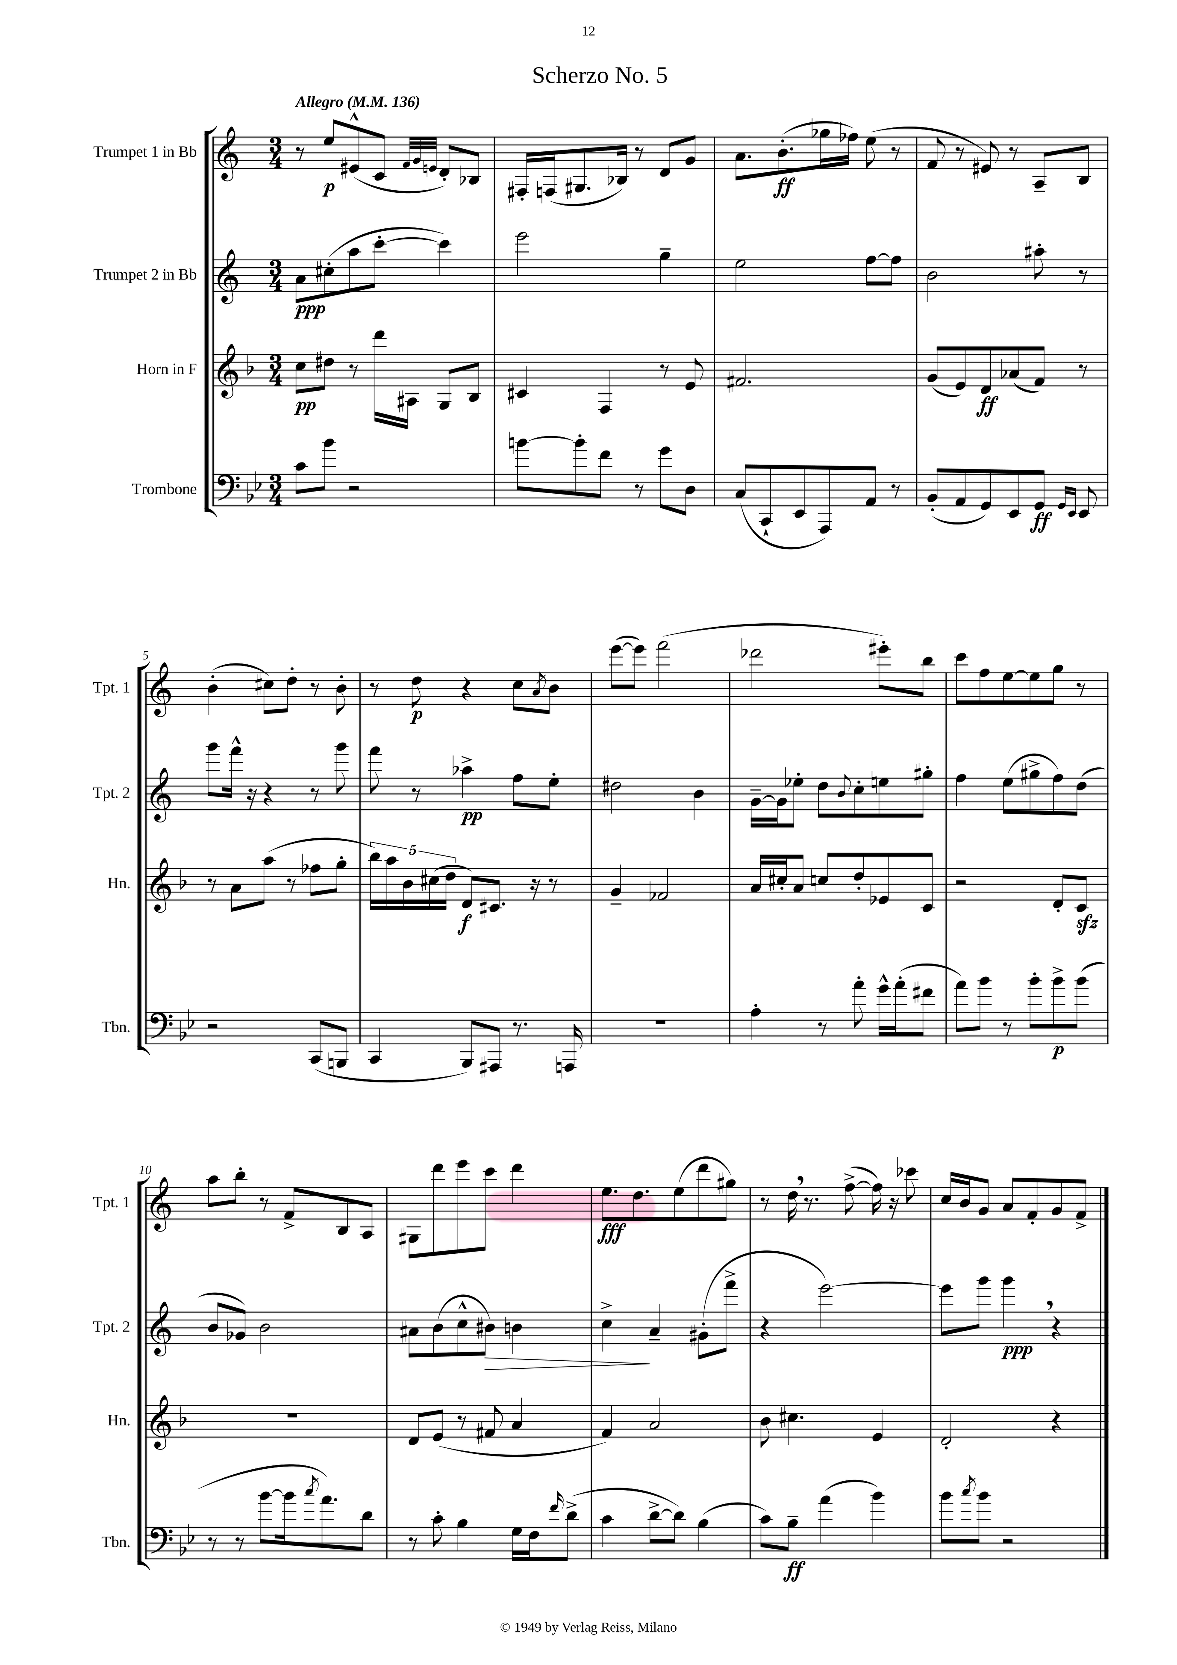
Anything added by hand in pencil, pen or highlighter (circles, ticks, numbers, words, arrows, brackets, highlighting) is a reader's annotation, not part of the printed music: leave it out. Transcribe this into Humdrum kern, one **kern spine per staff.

**kern	**kern	**kern	**kern
*staff4	*staff3	*staff2	*staff1
*clefF4	*clefG2	*clefG2	*clefG2
*k[b-e-]	*k[b-]	*k[]	*k[]
*M3/4	*M3/4	*M3/4	*M3/4
*MM136	*MM136	*MM136	*MM136
8c	8cc	8a	8r
8b-	8dd#	(8cc#'	8ee
2r	8r	8aa	(8e#^^
.	16ddd	[8ccc'	8c
.	16A#	.	.
.	.	.	32qqf
.	.	.	32qqg
.	.	.	32qqe
.	8G	4ccc])	8d')
.	8B-	.	8B-
=	=	=	=
[8b	4c#	2eee	16F#'
.	.	.	(16F
8b']	.	.	8.G#
8f	4F	.	.
.	.	.	16B-)
8r	.	.	8r
8g	8r	4gg~	8d
8D	8e	.	8g
=	=	=	=
(8C	2.f#	2ee	8.a
8CC`	.	.	.
.	.	.	(8.b'
8EE-	.	.	.
8AAA)	.	.	16gg-
.	.	.	16ff-)
8AA	.	[8ff	(8ee
8r	.	8ff]	8r
=	=	=	=
(8BB-'	(8g	2b	8f
8AA	8e)	.	8r
8GG)	8d	.	8e#)
8EE-	(8a-	.	8r
8GG	8f)	8aa#'	8A~
16qqGG	.	.	.
16qqEE-	.	.	.
8EE-	8r	8r	8B
=	=	=	=
2r	8r	8ggg	(4b'
.	8a	16fff^^	.
.	.	16r	.
.	(8aa	4r	8cc#)
.	8r	.	8dd'
(8CC	8ff-	8r	8r
8BBB	8gg'	8ggg	8b'
=	=	=	=
4CC	20bb-)	8fff	8r
.	20aa	.	.
.	20b-	.	.
.	.	8r	8dd
.	(20cc#	.	.
.	20dd	.	.
8BBB-)	8d)	4aa-^	4r
8AAA#	8.c#	.	.
8.r	.	8ff	8cc
.	16r	.	.
.	.	.	8qa
.	8r	8ee'	8b
16AAA	.	.	.
=	=	=	=
2.r	4g~	2dd#	([8eee
.	.	.	8eee])
.	2f-	.	(2fff
.	.	4b	.
=	=	=	=
4A'	16a	[16g~	2ddd-
.	16cc#'	16g]	.
.	8a	8ee-'	.
8r	8cc	8dd	.
.	.	8qqb	.
8a'	8dd'	8cc'	.
16g^^	8e-	8ee	8eee#')
(16a'	.	.	.
8f#	8c	8gg#'	8bb
=	=	=	=
8a)	2r	4ff	8ccc
8b-	.	.	8ff
8r	.	(8ee	[8ee
8b-'	.	8gg#^	8ee]
8b-^	8d'	8ff)	8gg
(8b-	8c	(8dd	8r
=	=	=	=
8r	2.r	8b	8aa
8r	.	8g-)	8bb'
[8b-	.	2b	8r
16b-]	.	.	8f^
8qcc	.	.	.
8.a)	.	.	.
.	.	.	8B
8d	.	.	8A
=	=	=	=
8r	8d	8a#	8G#
8c'	(8e	(8b	8ddd
4B-	8r	8cc^^	8eee
.	8f#	8b#)	8ccc
16G	4a	4b	4ddd
16F	.	.	.
16qqf	.	.	.
(8d^	.	.	.
=	=	=	=
4c	4f)	4cc^	8.ee
.	.	.	8.dd
[8d^	2a	4a~	.
8d])	.	.	(8ee
(4B-	.	(8g#'	8ddd
.	.	8fff^	8gg#)
=	=	=	=
8c)	8b-	4r	8r
8B-~	4.cc#	.	16dd
.	.	.	8.r
(4a	.	[2eee)	.
.	.	.	([8ff^
4b-)	4e	.	16ff])
.	.	.	16r
.	.	.	8ccc-
=	=	=	=
8b-	2d'	8eee]	16cc
.	.	.	16b
8qcc	.	.	.
8b-	.	8ggg	8g
2r	.	4ggg	8a
.	.	.	8f'
.	4r	4r	8g
.	.	.	8f^
==	==	==	==
*-	*-	*-	*-
